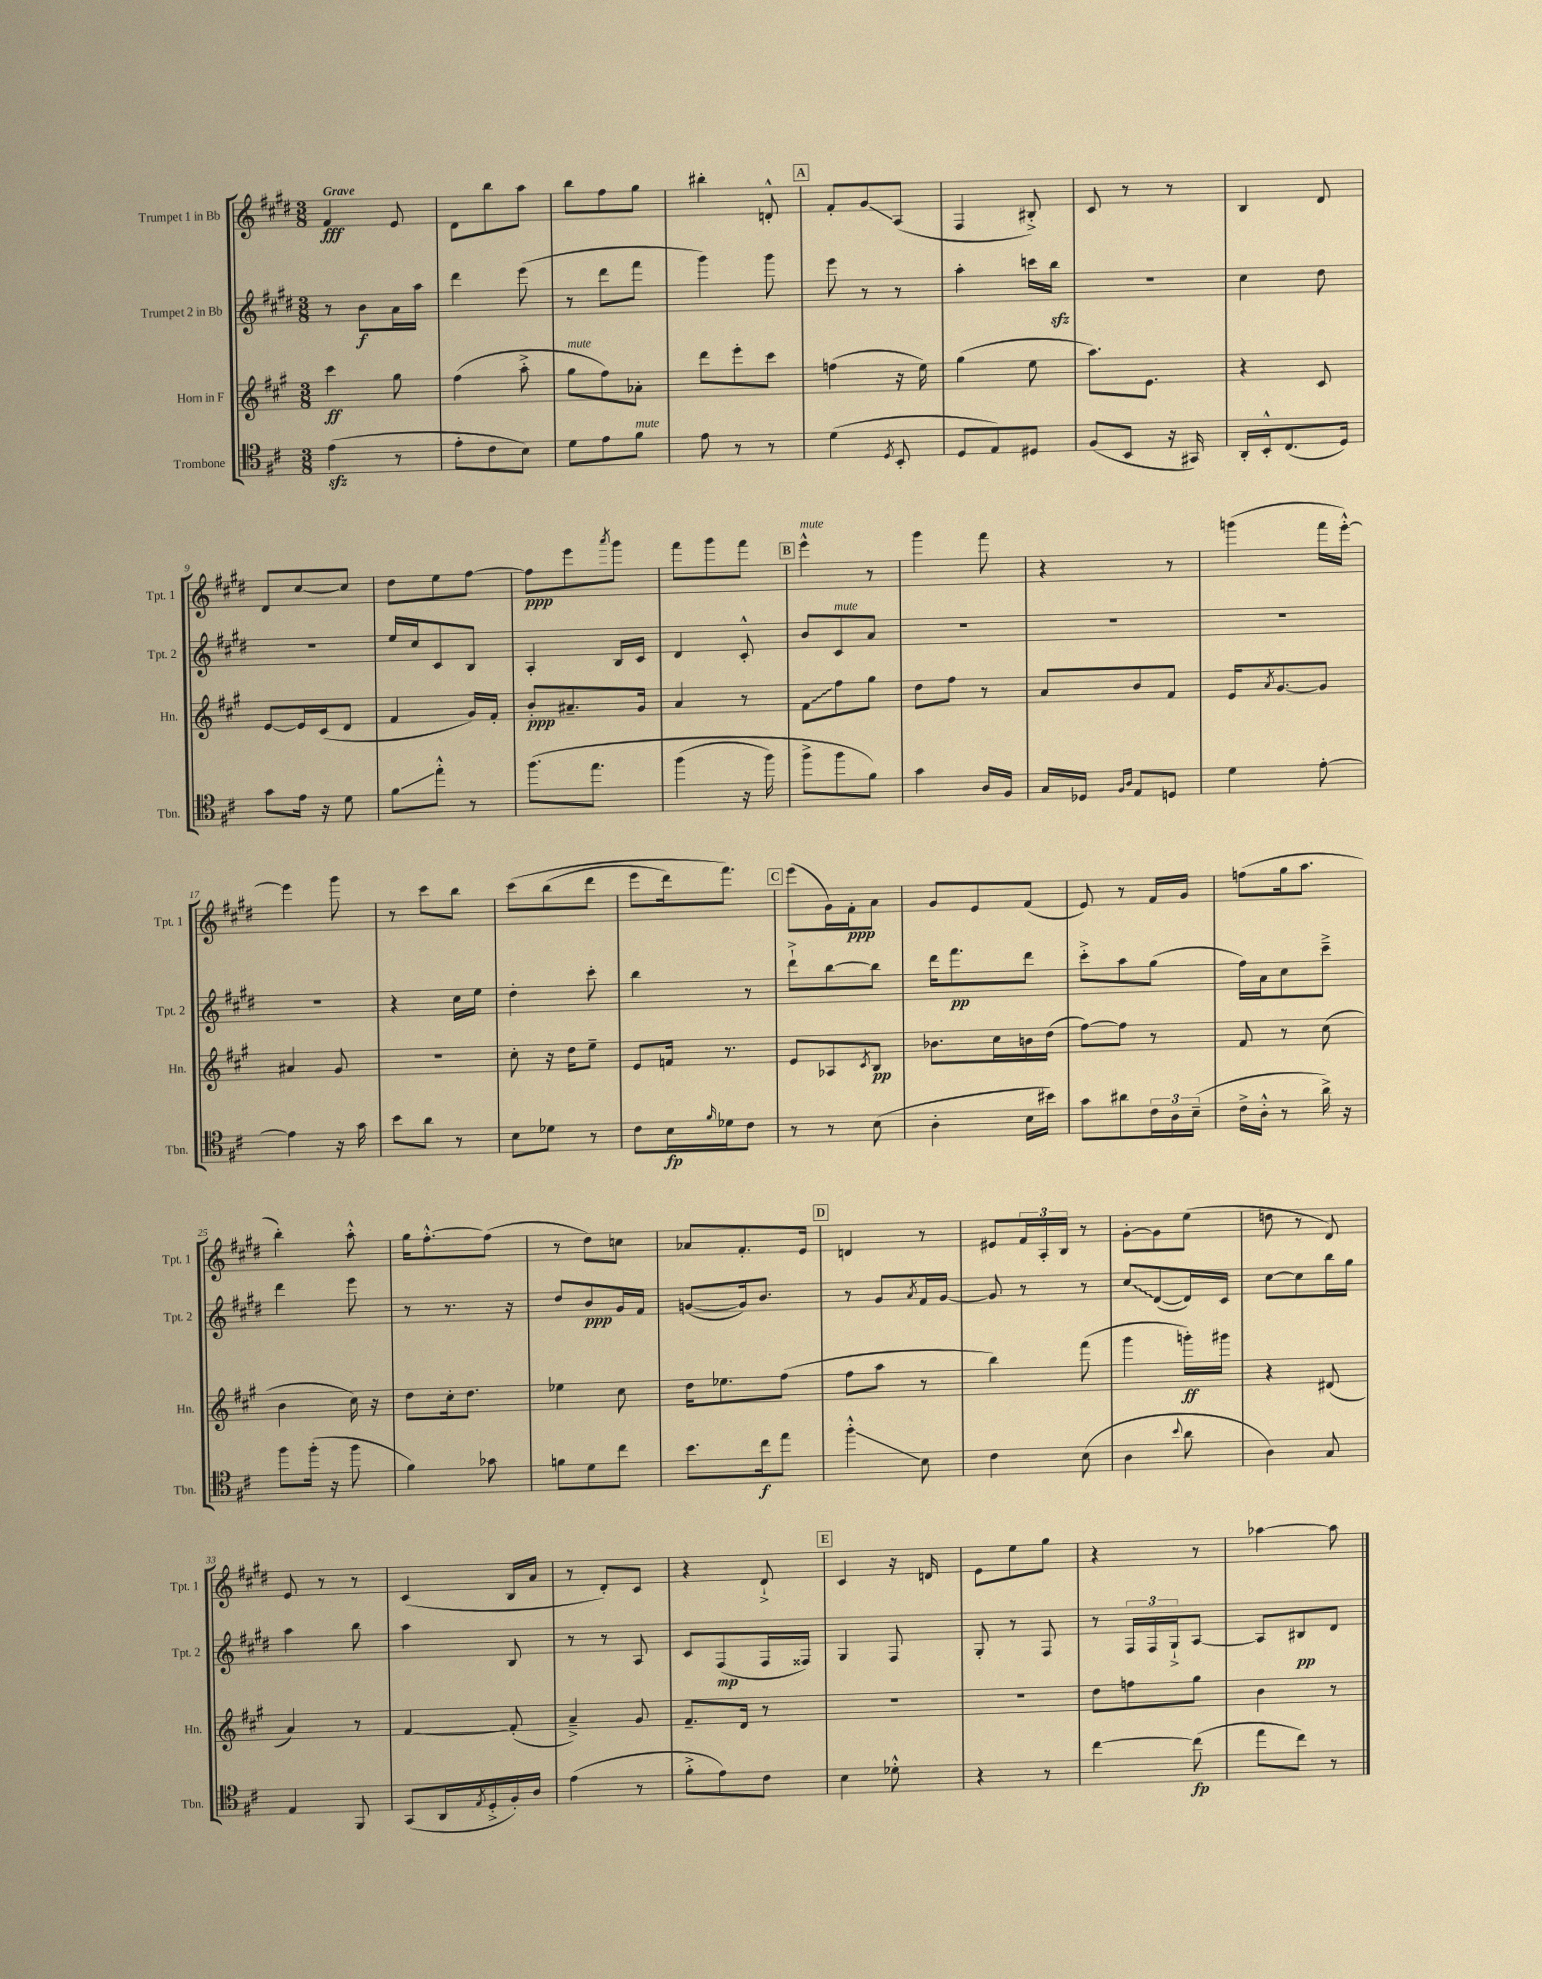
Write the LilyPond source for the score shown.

<<
\new StaffGroup <<
\new Staff = "s0" \with { instrumentName = "Trumpet 1 in Bb" shortInstrumentName = "Tpt. 1" } {
    \clef treble \key e \major \numericTimeSignature \time 3/8 \tempo "Grave"
    fis'4\fff e'8 |
    dis'8 b''8 a''8 |
    b''8 fis''8 gis''8 |
    bis''4-. d'8-.-^ |
    \mark \markup { \box "A" } fis'8-. gis'8\glissando a8( |
    fis4 bis8-.->) |
    cis'8 r8 r8 |
    b4 dis'8 |
    dis'8 cis''8~ cis''8 |
    dis''8 e''8 fis''8~ |
    fis''8\ppp e'''8 \acciaccatura { a'''8 } gis'''8 |
    fis'''8 gis'''8 fis'''8 |
    \mark \markup { \box "B" } e'''4-^^\markup { \italic "mute" } r8 |
    gis'''4 fis'''8 |
    r4 r8 |
    g'''4( fis'''16 e'''16~-.-^) |
    e'''4 gis'''8 |
    r8 cis'''8 b''8 |
    cis'''8\( b''8( dis'''8 |
    e'''8 dis'''16) fis'''8.\) |
    \mark \markup { \box "C" } e'''8( gis'16) fis'16-.\ppp a'8 |
    gis'8 e'8 fis'8( |
    e'8) r8 fis'16 gis'16 |
    f''8( gis''16 a''8. |
    b''4-.) a''8-.-^ |
    gis''16 fis''8.~-.-^ fis''8( |
    r8 dis''8) c''8 |
    aes'8 fis'8.-. e'16 |
    \mark \markup { \box "D" } d'4 r8 |
    eis'8 \tuplet 3/2 { fis'16 a16-. b16 } r8 |
    gis'8~-. gis'8 e''8( |
    d''8 r8 dis'8) |
    e'8 r8 r8 |
    cis'4( b16 a'16 |
    r8 dis'8-.) cis'8 |
    r4 dis'8-!-> |
    \mark \markup { \box "E" } cis'4 r16 d'16 |
    e'8 e''8 gis''8 |
    r4 r8 |
    aes''4~ aes''8 \bar "|." |
}
\new Staff = "s1" \with { instrumentName = "Trumpet 2 in Bb" shortInstrumentName = "Tpt. 2" } {
    \clef treble \key e \major \numericTimeSignature \time 3/8
    r8 b'8\f a'16 a''16 |
    dis'''4 e'''8( |
    r8 dis'''8 fis'''8 |
    gis'''4) gis'''8 |
    \mark \markup { \box "A" } e'''8 r8 r8 |
    a''4-. c'''16 b''16\sfz |
    R4. |
    cis''4 dis''8 |
    r4. |
    e''16 cis''16 cis'8 b8 |
    a4-. b16 cis'16 |
    dis'4 cis'8-.-^ |
    \mark \markup { \box "B" } b'8 cis'8^\markup { \italic "mute" } a'8 |
    R4. |
    R4. |
    R4. |
    R4. |
    r4 cis''16 e''16 |
    dis''4-. cis'''8-. |
    b''4 r8 |
    \mark \markup { \box "C" } dis'''8-!-> b''8~ b''8 |
    dis'''16 fis'''8.\pp dis'''8 |
    cis'''8-.-> a''8 gis''8( |
    fis''16) a'16 cis''8 cis'''8---> |
    dis'''4 e'''8 |
    r8 r8. r16 |
    dis''8 b'8\ppp gis'16 fis'16 |
    g'8~( g'16) b'8. |
    \mark \markup { \box "D" } r8 gis'8 \acciaccatura { a'8 } fis'16 gis'16~ |
    gis'8 r8 r8 |
    \once \override Glissando.style = #'zigzag cis''8\glissando dis'8~( dis'16) cis'16 |
    cis''8~ cis''8 b''16 gis''16 |
    a''4 b''8 |
    a''4 b8 |
    r8 r8 a8 |
    cis'8 fis8\mp( fis16 fisis16) |
    \mark \markup { \box "E" } gis4 fis8 |
    gis8-. r8 fis8 |
    r8 \tuplet 3/2 { fis16 fis16 gis16-!-> } a8~ |
    a8 bis8\pp dis'8 \bar "|." |
}
\new Staff = "s2" \with { instrumentName = "Horn in F" shortInstrumentName = "Hn." } {
    \clef treble \key a \major \numericTimeSignature \time 3/8
    cis'''4\ff gis''8 |
    fis''4( a''8-.-> |
    gis''8^\markup { \italic "mute" } fis''8) aes'8-. |
    d'''8 e'''8-. cis'''8 |
    \mark \markup { \box "A" } f''4( r16 e''16) |
    gis''4( e''8 |
    a''8.) e'8. |
    r4 cis'8 |
    e'8~ e'16 cis'16( d'8 |
    fis'4 gis'16) fis'16-. |
    b'8-.\ppp ais'8.-- gis'16 |
    a'4 r8 |
    \mark \markup { \box "B" } \once \override Glissando.style = #'zigzag fis'8\glissando fis''8 gis''8 |
    d''8 fis''8 r8 |
    a'8 b'8 fis'8 |
    e'16 \acciaccatura { a'8 } gis'8.~ gis'8 |
    ais'4 gis'8 |
    R4. |
    cis''8-. r16 d''16 e''8-- |
    e'8 f'16 r8. |
    \mark \markup { \box "C" } e'8 aes8 \acciaccatura { cis'8 } b8\pp |
    bes'8. cis''16 b'16 d''16( |
    fis''8~) fis''8 r8 |
    fis'8 r8 cis''8( |
    b'4 cis''16) r16 |
    d''8 cis''16-. d''8. |
    ees''4 cis''8 |
    d''16 ees''8. fis''8( |
    \mark \markup { \box "D" } fis''8 a''8 r8 |
    b''4) fis'''8( |
    gis'''4 g'''16-.\ff) gis'''16 |
    r4 dis'8( |
    a'4) r8 |
    fis'4~ fis'8-.( |
    a'4--->) gis'8 |
    fis'8.-- d'16 r8 |
    \mark \markup { \box "E" } R4. |
    R4. |
    d''8 f''8 gis''8 |
    b'4 r8 \bar "|." |
}
\new Staff = "s3" \with { instrumentName = "Trombone" shortInstrumentName = "Tbn." } {
    \clef tenor \key d \major \numericTimeSignature \time 3/8
    e'4\sfz( r8 |
    e'8-. cis'8 b8) |
    d'8 e'8 fis'8^\markup { \italic "mute" } |
    e'8 r8 r8 |
    \mark \markup { \box "A" } d'4( \acciaccatura { d8 } b,8-. |
    d8 e8) dis8 |
    fis8( b,8 r16 gis,16) |
    a,16-. b,16-.-^ cis8.( d16) |
    g'8 e'16 r16 d'8 |
    fis'8\glissando e''8-.-^ r8 |
    fis''8.\( e''8. |
    fis''4( r16 fis''16) |
    \mark \markup { \box "B" } fis''8-> fis''8 fis'8\) |
    g'4 a16 fis16 |
    g16 des16 \grace { fis16 a16 } e8 d8 |
    d'4 e'8~-. |
    e'4 r16 g'16 |
    b'8 a'8 r8 |
    b8 des'8 r8 |
    cis'8 b16\fp \grace { fis'16 } des'16 cis'8 |
    \mark \markup { \box "C" } r8 r8 b8( |
    a4-. b16 bis'16) |
    g'8 ais'8 \tuplet 3/2 { cis'16 a16 b16--( } |
    cis'16-> a16-.-^ r8 a'16->) r16 |
    fis''8 fis''16-.( r16 fis''8 |
    fis'4) ges'8 |
    f'8 d'8 cis''8 |
    b'8. cis''16\f e''8 |
    \mark \markup { \box "D" } fis''4-.-^\glissando b8 |
    cis'4 b8( |
    a4 \appoggiatura { b'8 } a'8 |
    a4) g8 |
    e4 fis,8 |
    g,8( a,16 \acciaccatura { e8 } d16-.-> fis16-.) a16 |
    e'4( r8 |
    fis'8-.-> e'8) cis'8 |
    \mark \markup { \box "E" } b4 des'8-.-^ |
    r4 r8 |
    cis''4~ cis''8\fp( |
    e''8 cis''8) r8 \bar "|." |
}
>>
>>
